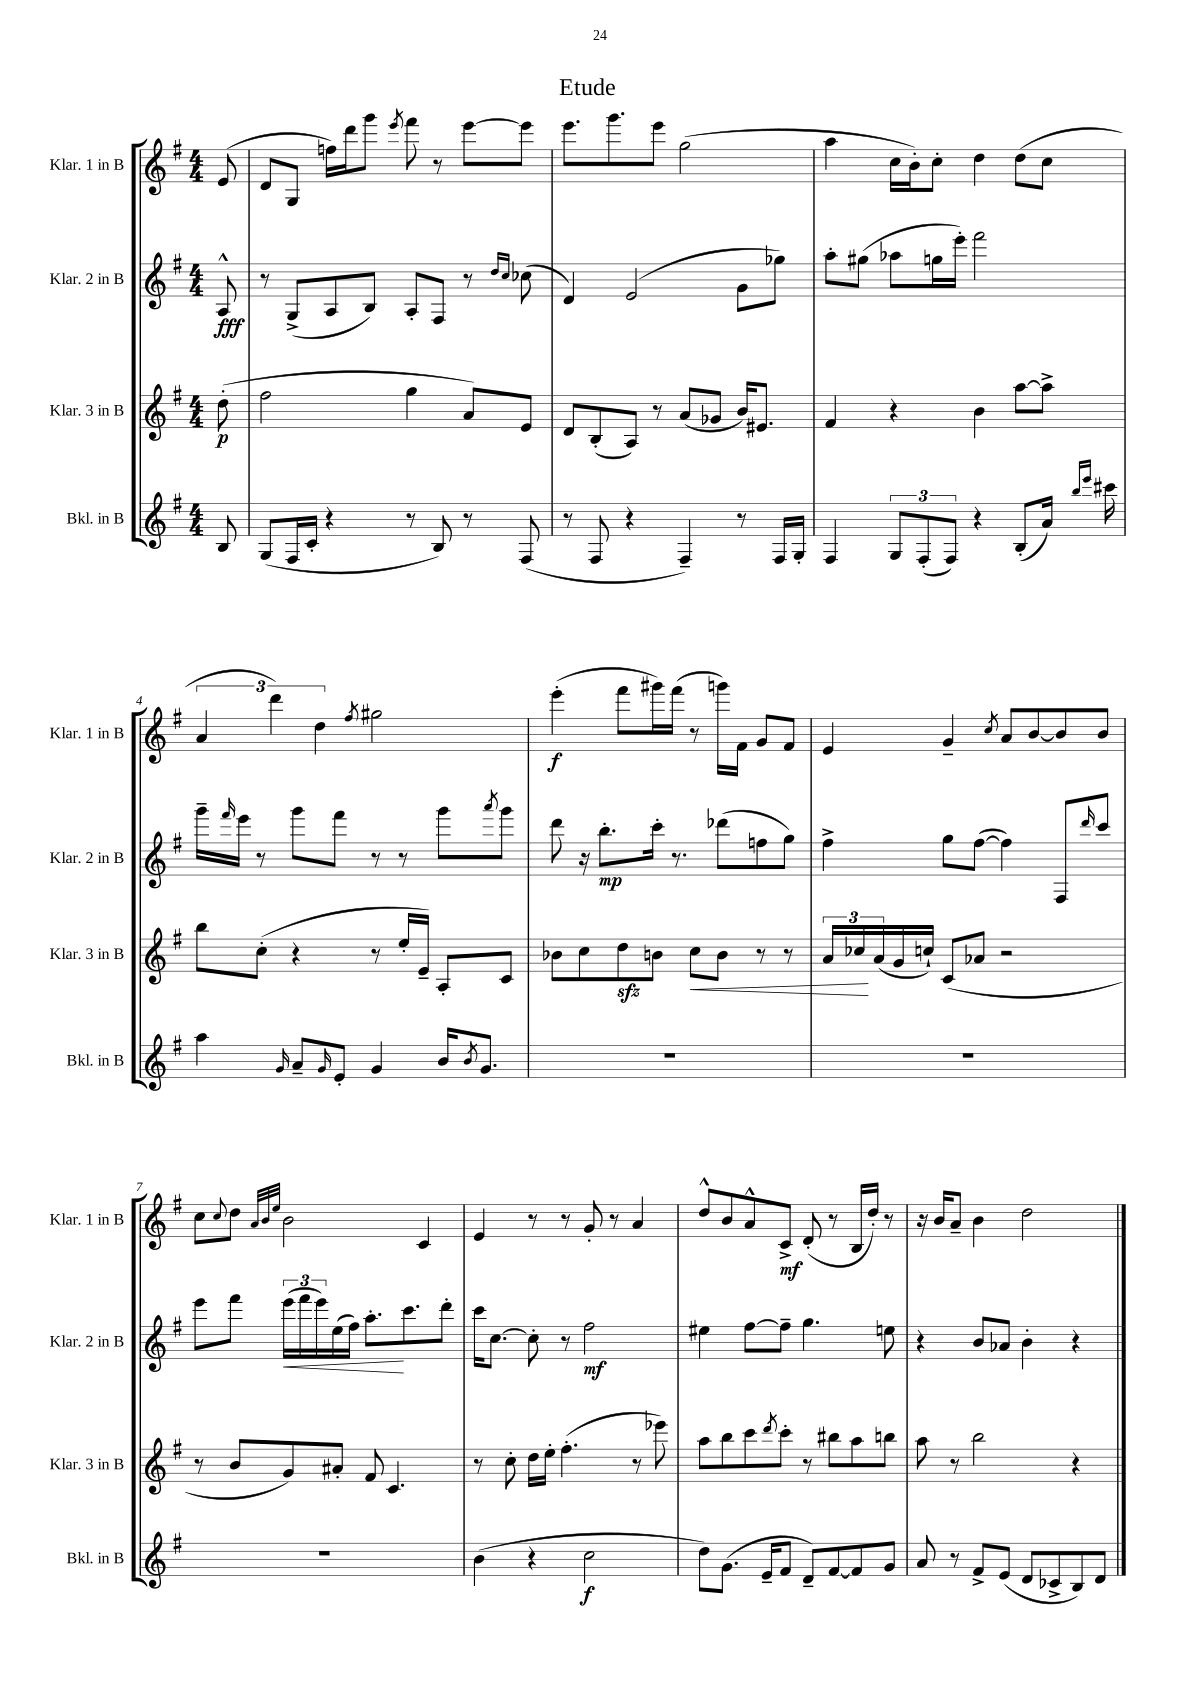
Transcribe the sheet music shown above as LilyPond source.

\header { title = "Etude" }
<<
\new StaffGroup <<
\new Staff = "s0" \with { instrumentName = "Klar. 1 in B" shortInstrumentName = "Klar. 1 in B" } {
    \clef treble \key g \major \numericTimeSignature \time 4/4 \partial 8
    e'8( |
    d'8 g8 f''16) d'''16 g'''8 \acciaccatura { e'''8 } fis'''8 r8 e'''8~ e'''8 |
    e'''8. g'''8. e'''8 g''2( |
    a''4 c''16 b'16-.) c''8-. d''4 d''8( c''8 |
    \tuplet 3/2 { a'4 d'''4) d''4 } \acciaccatura { fis''8 } gis''2 |
    e'''4-.\f( fis'''8 gis'''16) fis'''16( r8 g'''16) fis'16 g'8 fis'8 |
    e'4 g'4-- \acciaccatura { c''8 } a'8 b'8~ b'8 b'8 |
    c''8 \appoggiatura { c''8 } d''8 \grace { a'32 b'32 e''32 } b'2 c'4 |
    e'4 r8 r8 g'8-. r8 a'4 |
    d''8-^ b'8 a'8-^ c'8->\mf d'8-.( r8 b16 d''16-.) r8 |
    r16 b'16 a'8-- b'4 d''2 \bar "|." |
}
\new Staff = "s1" \with { instrumentName = "Klar. 2 in B" shortInstrumentName = "Klar. 2 in B" } {
    \clef treble \key g \major \numericTimeSignature \time 4/4 \partial 8
    a8-^\fff |
    r8 g8->( a8 b8) a8-. fis8 r8 \grace { d''16 c''16 } ces''8( |
    d'4) e'2( g'8 ges''8) |
    a''8-. gis''8( aes''8 g''16 e'''16-.) fis'''2 |
    g'''16-- \grace { fis'''16 } e'''16 r8 g'''8 fis'''8 r8 r8 g'''8 \acciaccatura { a'''8 } g'''8 |
    d'''8 r16 b''8.-.\mp c'''16-. r8. des'''8( f''8 g''8) |
    fis''4-> g''8 fis''8~( fis''4) fis8 \grace { d'''16 } c'''8 |
    e'''8 fis'''8 \tuplet 3/2 { e'''16\<( fis'''16 e'''16) } e''16( fis''16) a''8.-.\! c'''8. d'''8-. |
    c'''16 c''8.~ c''8-. r8 fis''2\mf |
    eis''4 fis''8~ fis''8-- g''4. e''8 |
    r4 b'8 aes'8 b'4-. r4 \bar "|." |
}
\new Staff = "s2" \with { instrumentName = "Klar. 3 in B" shortInstrumentName = "Klar. 3 in B" } {
    \clef treble \key g \major \numericTimeSignature \time 4/4 \partial 8
    d''8-.\p( |
    fis''2 g''4 a'8) e'8 |
    d'8 b8-.( a8) r8 a'8( ges'8 b'16) eis'8. |
    fis'4 r4 b'4 a''8~ a''8-> |
    b''8 c''8-.( r4 r8 e''16-. e'16--) a8-. c'8 |
    bes'8 c''8 d''8\sfz b'8 c''8\< b'8 r8 r8 |
    \tuplet 3/2 { a'16 ces''16\! a'16( } g'16 c''16-!) c'8( aes'8 r2 |
    r8 b'8 g'8) ais'8-. fis'8 c'4. |
    r8 c''8-. d''16 e''16-. fis''4.-.( r8 ees'''8) |
    a''8 b''8 c'''8 \acciaccatura { d'''8 } c'''8-. r8 bis''8 a''8 b''8 |
    a''8 r8 b''2 r4 \bar "|." |
}
\new Staff = "s3" \with { instrumentName = "Bkl. in B" shortInstrumentName = "Bkl. in B" } {
    \clef treble \key g \major \numericTimeSignature \time 4/4 \partial 8
    b8 |
    g8( fis16 c'16-. r4 r8 b8) r8 fis8( |
    r8 fis8 r4 fis4--) r8 fis16 g16-. |
    fis4 \tuplet 3/2 { g8 fis8-.( fis8) } r4 b8-.( a'16) \grace { b''16 e'''16 } cis'''16 |
    a''4 \grace { g'16 } a'8-- \grace { g'16 } e'8-. g'4 b'16 \acciaccatura { b'8 } g'8. |
    R1 |
    R1 |
    R1 |
    b'4( r4 c''2\f |
    d''8) g'8.( e'16-- fis'8 d'8--) fis'8~ fis'8 g'8 |
    a'8 r8 fis'8-> e'8( d'8 ces'8-> b8) d'8 \bar "|." |
}
>>
>>
